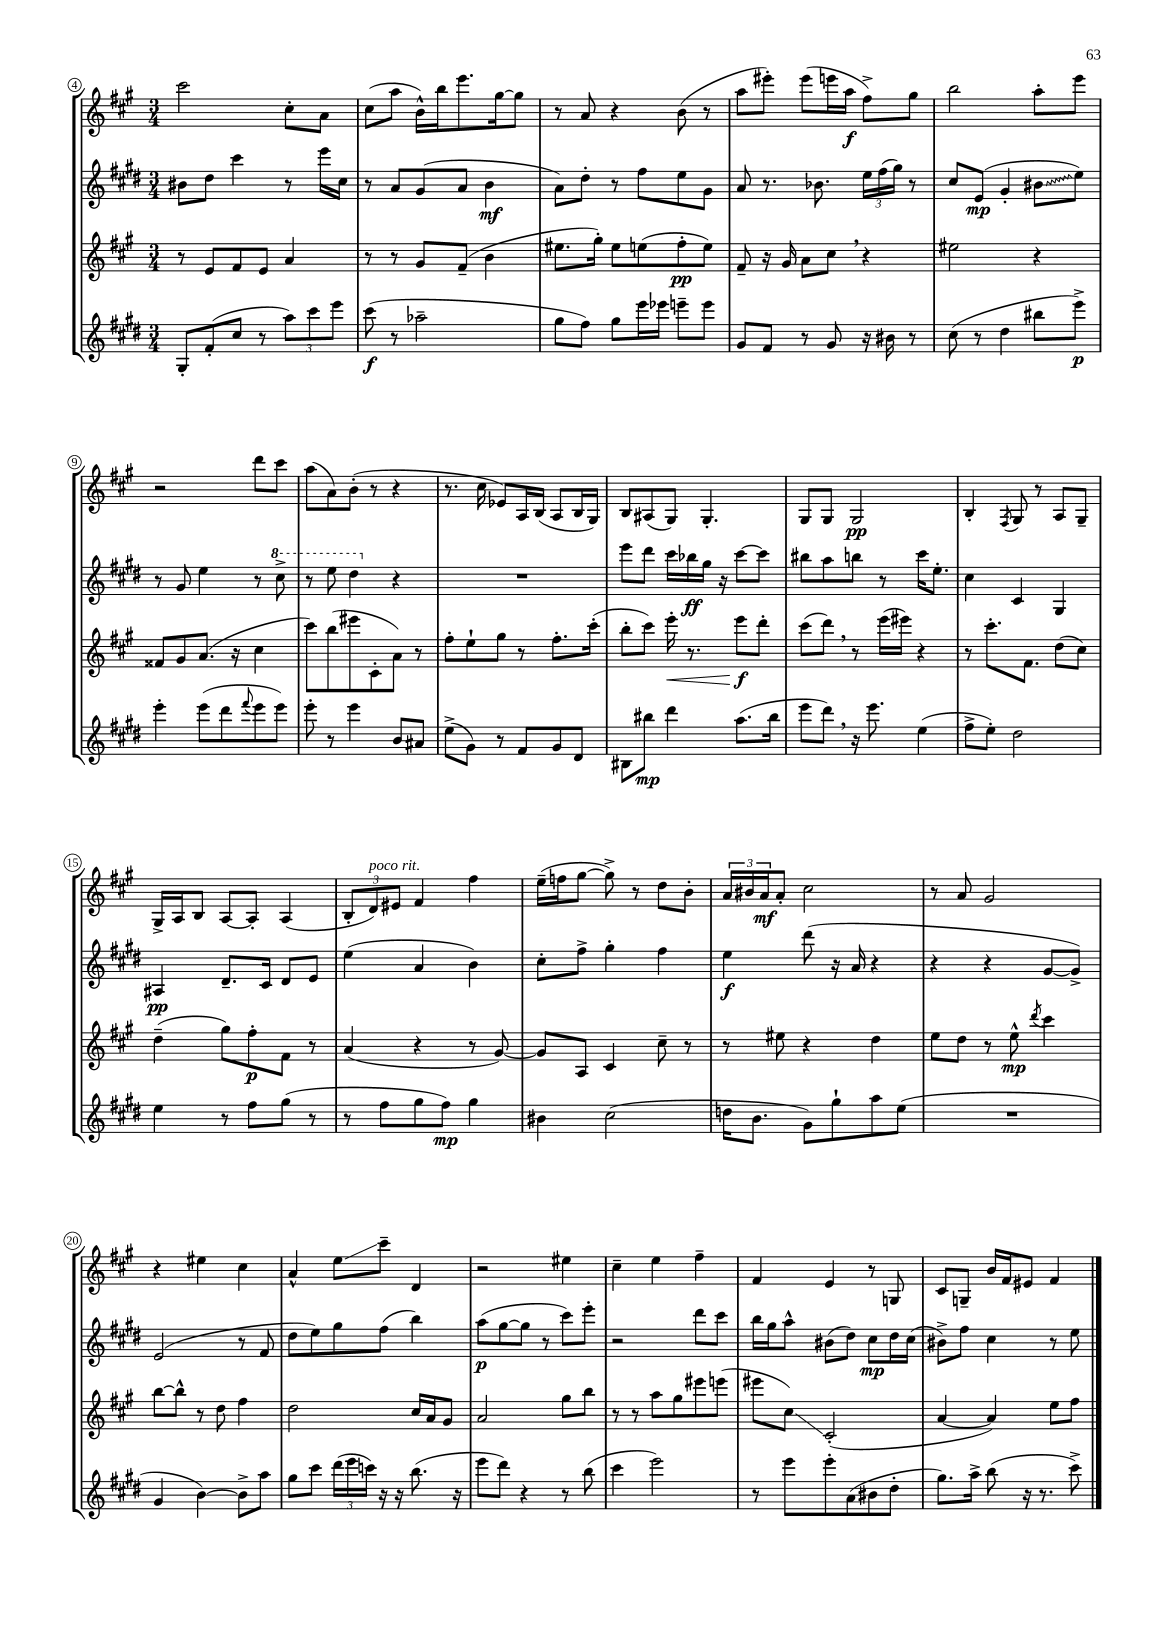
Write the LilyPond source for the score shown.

<<
\new StaffGroup <<
\new Staff = "s0" {
    \clef treble \key a \major \numericTimeSignature \time 3/4
    cis'''2 cis''8-. a'8 |
    cis''8( a''8 b'16-^) b''16 e'''8. gis''16~ gis''8 |
    r8 a'8 r4 b'8( r8 |
    a''8 eis'''8-.) eis'''8( e'''16 a''16\f fis''8->) gis''8 |
    b''2 a''8-. e'''8 |
    r2 d'''8 cis'''8 |
    a''8( a'8) b'8-.( r8 r4 |
    r8. cis''16 ees'8) a16 b16( a8 b16 gis16) |
    b8 ais8( gis8) gis4.-. |
    gis8 gis8 gis2\pp |
    b4-. \acciaccatura { fis8 } gis8 r8 a8 gis8-- |
    gis16-> a16 b8 a8~ a8-. a4( |
    \tuplet 3/2 { b8-. d'8^\markup { \italic "poco rit." }) eis'8 } fis'4 fis''4 |
    e''16--( f''16 gis''8~ gis''8->) r8 d''8 b'8-. |
    \tuplet 3/2 { a'16 bis'16 a'16\mf } a'8-. cis''2 |
    r8 a'8 gis'2 |
    r4 eis''4 cis''4 |
    a'4-^ e''8\glissando cis'''8-- d'4 |
    r2 eis''4 |
    cis''4-- e''4 fis''4-- |
    fis'4 e'4 r8 g8 |
    cis'8 g8-- b'16 fis'16 eis'8 fis'4 \bar "|." |
}
\new Staff = "s1" {
    \clef treble \key e \major \numericTimeSignature \time 3/4
    bis'8 dis''8 cis'''4 r8 e'''16 cis''16 |
    r8 a'8 gis'8( a'8 b'4\mf |
    a'8) dis''8-. r8 fis''8 e''8 gis'8 |
    a'8 r8. bes'8. \tuplet 3/2 { e''16 fis''16( gis''16) } r8 |
    cis''8 e'8\mp( gis'4-. \once \override Glissando.style = #'zigzag bis'8\glissando e''8) |
    r8 gis'8 e''4 r8 \ottava #1 cis'''8-> |
    r8 e'''8 dis'''4 \ottava #0 r4 |
    R2. |
    e'''8 dis'''8 cis'''16 bes''16\ff gis''16 r16 cis'''8~ cis'''8 |
    bis''8 a''8 b''8 r8 cis'''16 e''8.-. |
    cis''4 cis'4 gis4 |
    ais4\pp dis'8.-- cis'16 dis'8 e'8 |
    e''4( a'4 b'4) |
    cis''8-. fis''8-> gis''4-. fis''4 |
    e''4\f dis'''8( r16 a'16 r4 |
    r4 r4 gis'8~ gis'8->) |
    e'2( r8 fis'8 |
    dis''8 e''8) gis''8 fis''8( b''4) |
    a''8\p( gis''8~ gis''8 r8 cis'''8) e'''8-. |
    r2 dis'''8 cis'''8 |
    b''16 gis''16 a''8-^ bis'8( dis''8) cis''8\mp dis''16 cis''16( |
    bis'8->) fis''8 cis''4 r8 e''8 \bar "|." |
}
\new Staff = "s2" {
    \clef treble \key a \major \numericTimeSignature \time 3/4
    r8 e'8 fis'8 e'8 a'4 |
    r8 r8 gis'8 fis'8--( b'4 |
    eis''8. gis''16-.) eis''8 e''8( fis''8-.\pp e''8) |
    fis'8-- r16 gis'16 a'8 cis''8 \breathe r4 |
    eis''2 r4 |
    fisis'8 gis'8 a'8.( r16 cis''4 |
    cis'''8) b''8( eis'''8 cis'8-. a'8) r8 |
    fis''8-. e''8-! gis''8 r8 fis''8.-. cis'''16-.( |
    b''8-. cis'''8) e'''16-.\< r8. e'''8\f\! d'''8-. |
    cis'''8( d'''8) \breathe r8 e'''16( eis'''16) r4 |
    r8 cis'''8.-. fis'8. d''8( cis''8) |
    d''4--( gis''8) fis''8-.\p fis'8 r8 |
    a'4( r4 r8 gis'8~) |
    gis'8 a8 cis'4 cis''8-- r8 |
    r8 eis''8 r4 d''4 |
    e''8 d''8 r8 e''8-^\mp \acciaccatura { d'''8 } cis'''4 |
    b''8~ b''8-^ r8 d''8 fis''4 |
    d''2 cis''16 a'16 gis'8 |
    a'2 gis''8 b''8 |
    r8 r8 a''8 gis''8 eis'''8 e'''8( |
    eis'''8 cis''8\glissando) cis'2-.( |
    a'4~ a'4) e''8 fis''8 \bar "|." |
}
\new Staff = "s3" {
    \clef treble \key e \major \numericTimeSignature \time 3/4
    gis8-. fis'8-.( cis''8 r8 \tuplet 3/2 { a''8) cis'''8 e'''8 } |
    cis'''8\f( r8 aes''2-- |
    gis''8 fis''8) gis''8 e'''16 ees'''16 e'''8-- e'''8 |
    gis'8 fis'8 r8 gis'8 r16 bis'16 r8 |
    cis''8( r8 dis''4 bis''8 e'''8->\p) |
    e'''4-. e'''8( dis'''8 \appoggiatura { fis'''8 } e'''8 e'''8) |
    e'''8-. r8 e'''4 b'8 ais'8 |
    e''8->( gis'8) r8 fis'8 gis'8 dis'8 |
    bis8 bis''8\mp dis'''4 a''8.( bis''16 |
    e'''8 dis'''8) \breathe r16 e'''8. e''4( |
    fis''8-> e''8-.) dis''2 |
    e''4 r8 fis''8 gis''8( r8 |
    r8 fis''8 gis''8 fis''8\mp) gis''4 |
    bis'4 cis''2( |
    d''16 b'8. gis'8) gis''8-! a''8 e''8( |
    R2. |
    gis'4 b'4~) b'8-> a''8 |
    gis''8 cis'''8 \tuplet 3/2 { dis'''16( e'''16 c'''16) } r16 r16 b''8.( r16 |
    e'''8 dis'''8) r4 r8 b''8( |
    cis'''4 e'''2) |
    r8 e'''8 e'''8-. a'8( bis'8 dis''8-. |
    gis''8.) a''16-> b''8( r16 r8. cis'''8->) \bar "|." |
}
>>
>>
\layout { \context { \Score currentBarNumber = #4 \override BarNumber.stencil = #(make-stencil-circler 0.1 0.3 ly:text-interface::print) } }
